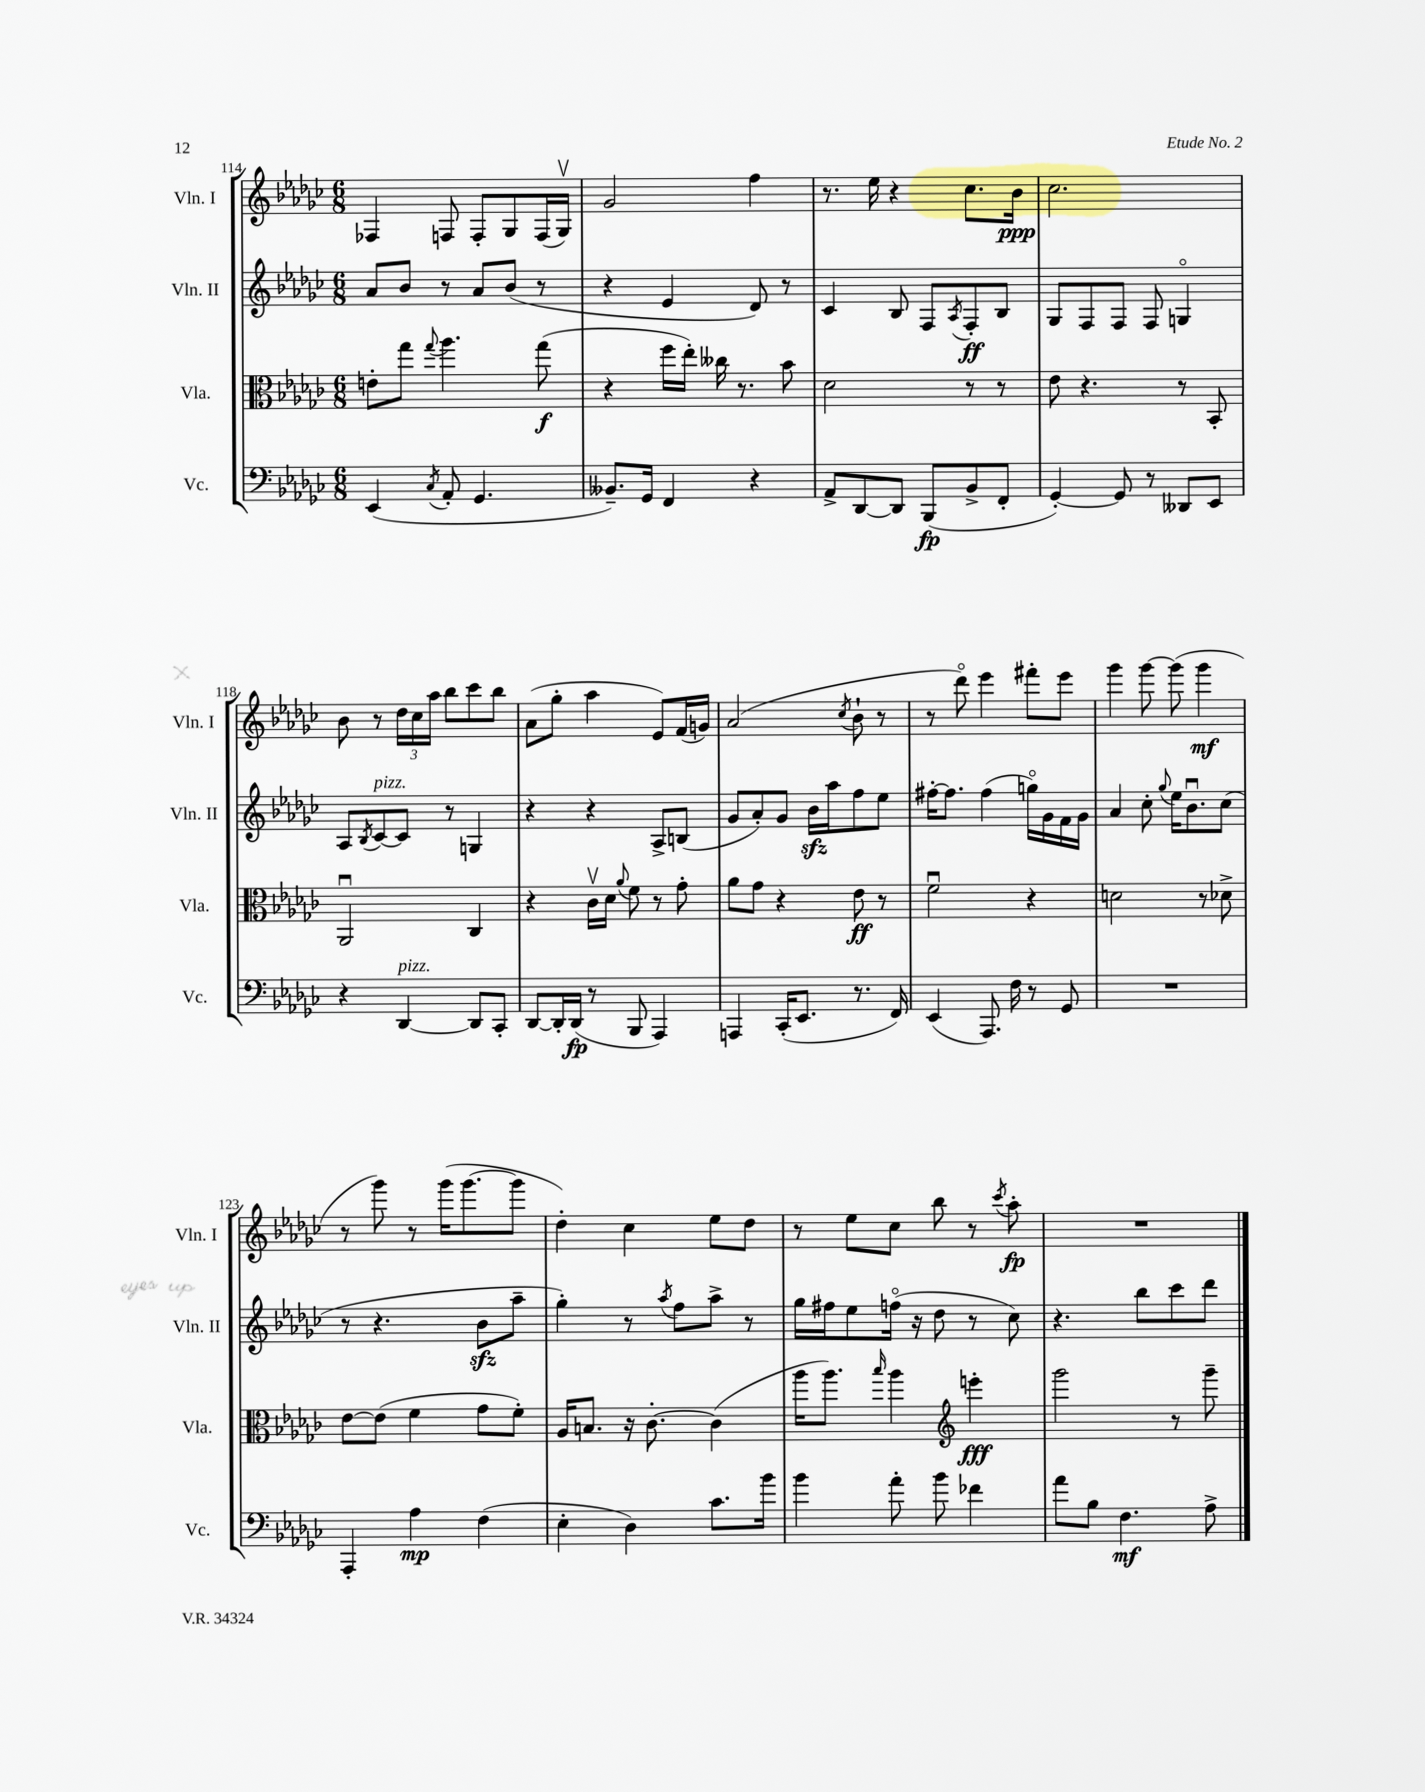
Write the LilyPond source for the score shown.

<<
\new StaffGroup <<
\new Staff = "s0" \with { instrumentName = "Vln. I" shortInstrumentName = "Vln. I" } {
    \clef treble \key ges \major \numericTimeSignature \time 6/8
    fes4 f8 f8-. ges8 f16( ges16\upbow) |
    ges'2 f''4 |
    r8. ees''16 r4 ces''8. bes'16\ppp |
    ces''2. |
    bes'8 r8 \tuplet 3/2 { des''16 ces''16 aes''16 } bes''8 ces'''8 bes''8 |
    aes'8( ges''8-. aes''4 ees'8) f'16( g'16) |
    aes'2( \acciaccatura { ces''8 } bes'8-! r8 |
    r8 des'''8\flageolet) ees'''4 fis'''8-. ees'''8 |
    ges'''4 ges'''8~ ges'''8( ges'''4\mf |
    r8 ges'''8) r8 ges'''16( ges'''8.~ ges'''8 |
    des''4-.) ces''4 ees''8 des''8 |
    r8 ees''8 ces''8 bes''8 r8 \acciaccatura { ces'''8 } aes''8-.\fp |
    R2. \bar "|." |
}
\new Staff = "s1" \with { instrumentName = "Vln. II" shortInstrumentName = "Vln. II" } {
    \clef treble \key ges \major \numericTimeSignature \time 6/8
    aes'8 bes'8 r8 aes'8 bes'8( r8 |
    r4 ees'4 des'8) r8 |
    ces'4 bes8 f8 \acciaccatura { aes8 } f8-.\ff bes8 |
    ges8 f8 f8 f8 g4\flageolet |
    aes8 \acciaccatura { bes8 } ces'8~^\markup { \italic "pizz." } ces'8 r8 g4 |
    r4 r4 aes8-> b8( |
    ges'8 aes'8-.) ges'8 bes'16\sfz aes''16 f''8 ees''8 |
    fis''16~-. fis''8. fis''4( g''16\flageolet) ges'16 f'16 ges'16 |
    aes'4 ces''8-. \appoggiatura { ges''8 } ees''16 bes'8.\downbow ces''8( |
    r8 r4. bes'8\sfz aes''8-- |
    ges''4-.) r8 \acciaccatura { aes''8 } f''8 aes''8-> r8 |
    ges''16 fis''16 ees''8 f''16\flageolet( r16 des''8 r8 ces''8) |
    r4. bes''8 ces'''8 des'''8 \bar "|." |
}
\new Staff = "s2" \with { instrumentName = "Vla." shortInstrumentName = "Vla." } {
    \clef alto \key ges \major \numericTimeSignature \time 6/8
    e'8-. ges''8 \appoggiatura { ges''8 } aes''4. ges''8\f( |
    r4 f''16 ees''16-.) ceses''16 r8. bes'8 |
    des'2 r8 r8 |
    ees'8 r4. r8 bes,8-. |
    aes,2\downbow ces4 |
    r4 ces'16\upbow des'16 \appoggiatura { aes'8 } f'8 r8 ges'8-. |
    aes'8 ges'8 r4 ees'8\ff r8 |
    f'2\downbow r4 |
    d'2 r8 des'8-> |
    ees'8~ ees'8( f'4 ges'8 f'8-.) |
    aes16 b8. r16 ces'8.~-. ces'4( |
    aes''16 aes''8.) \grace { bes''16 } aes''4 \clef treble e'''4-.\fff |
    ges'''2 r8 ges'''8-- \bar "|." |
}
\new Staff = "s3" \with { instrumentName = "Vc." shortInstrumentName = "Vc." } {
    \clef bass \key ges \major \numericTimeSignature \time 6/8
    ees,4( \acciaccatura { ces8 } aes,8-. ges,4. |
    beses,8.--) ges,16 f,4 r4 |
    aes,8-> des,8~ des,8 bes,,8\fp( bes,8-> f,8-. |
    ges,4~-.) ges,8 r8 deses,8 ees,8 |
    r4 des,4~^\markup { \italic "pizz." } des,8 ces,8-. |
    des,8~ des,16-. des,16\fp( r8 bes,,8 aes,,4) |
    a,,4 ces,16-.( ees,8. r8. f,16) |
    ees,4( aes,,8.) f16 r8 ges,8 |
    R2. |
    aes,,4-. aes4\mp f4( |
    ees4-. des4) ces'8. bes'16 |
    bes'4 aes'8-. bes'8 fes'4 |
    aes'8 bes8 f4.\mf aes8-> \bar "|." |
}
>>
>>
\layout { \context { \Score currentBarNumber = #114 } }
